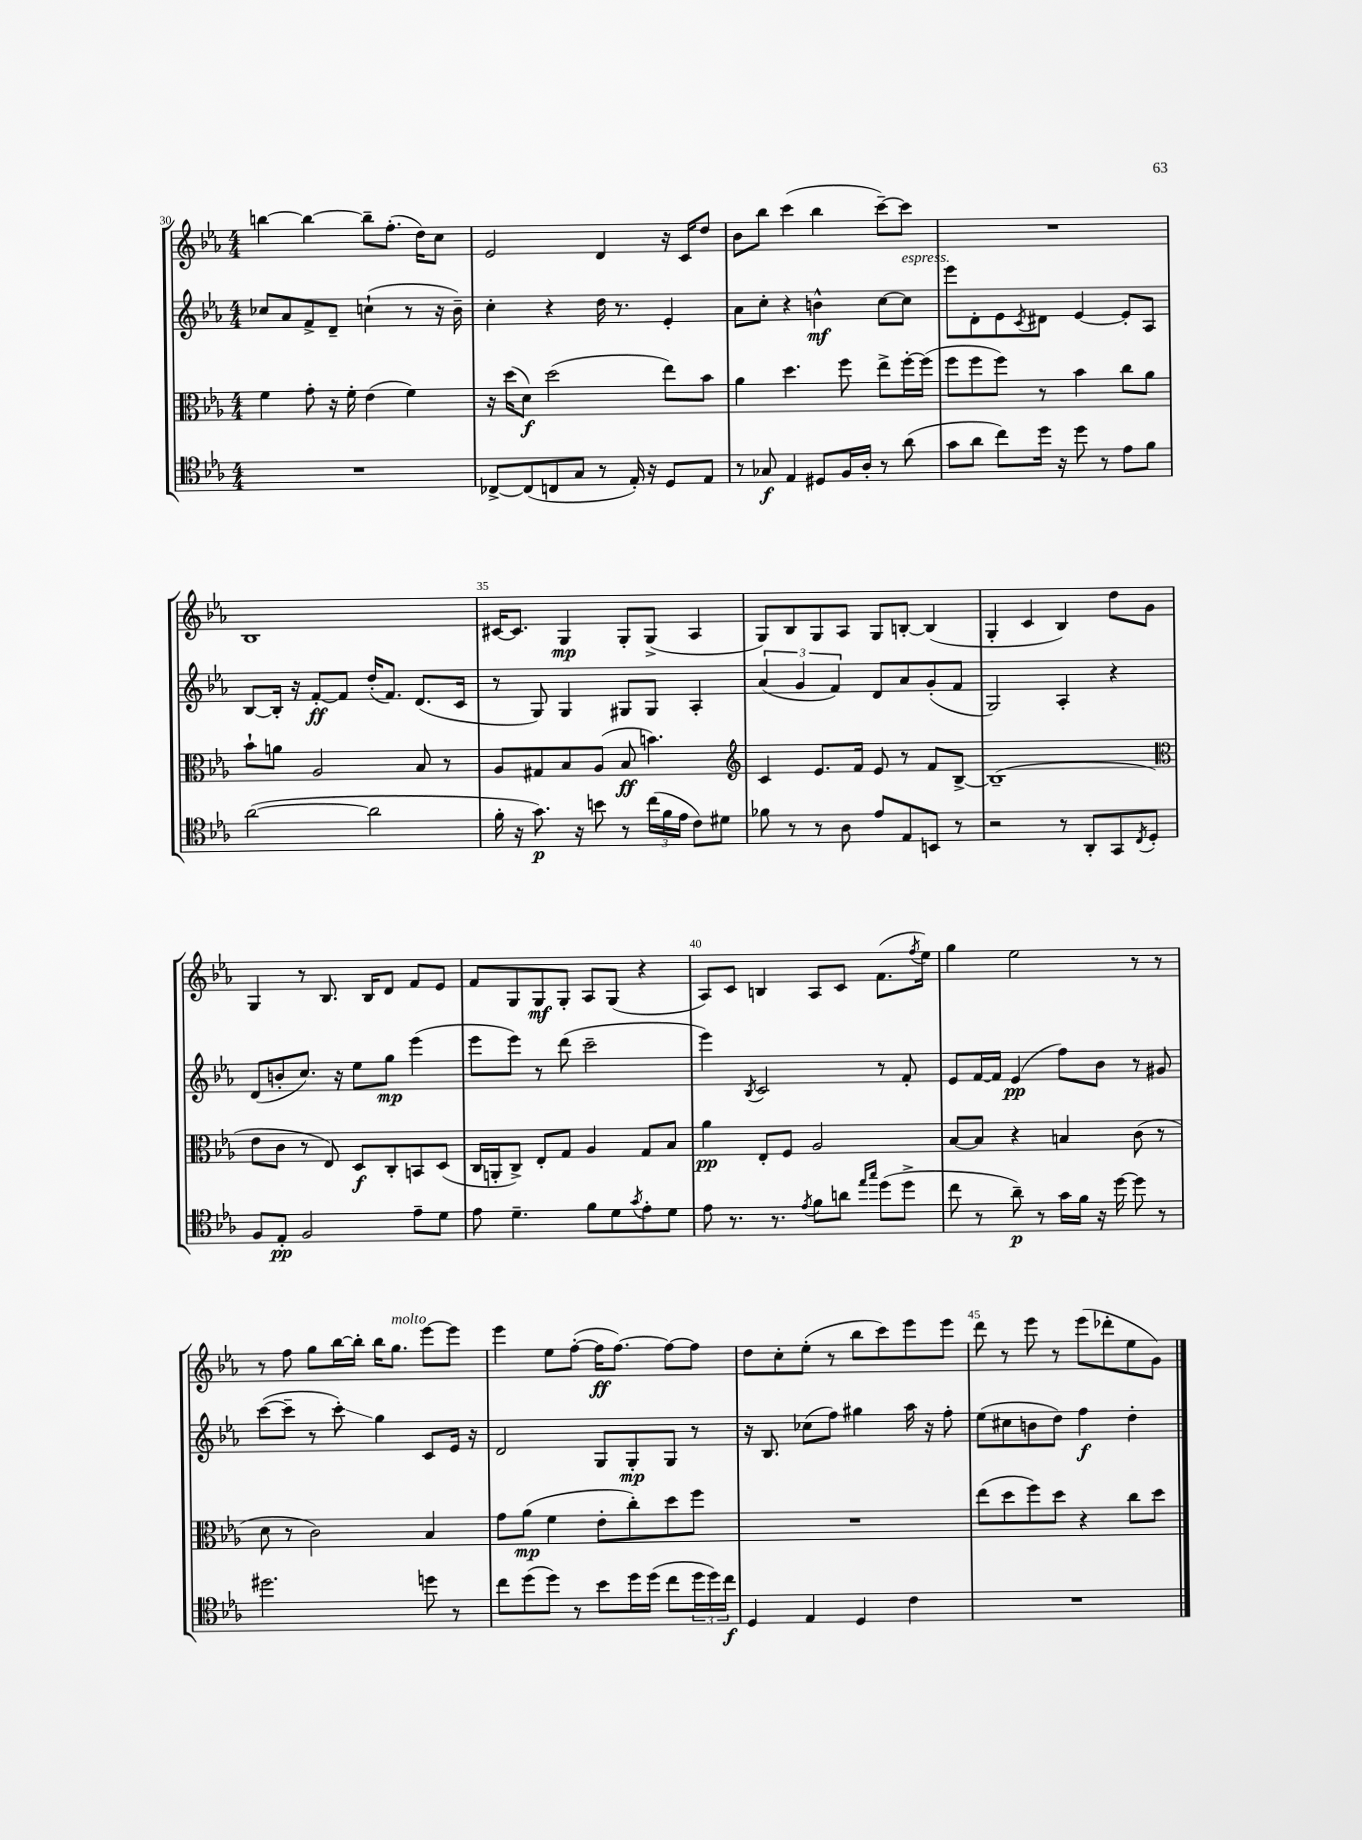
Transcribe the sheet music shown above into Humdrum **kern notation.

**kern	**kern	**kern	**kern
*staff4	*staff3	*staff2	*staff1
*clefC4	*clefC3	*clefG2	*clefG2
*k[b-e-a-]	*k[b-e-a-]	*k[b-e-a-]	*k[b-e-a-]
*M4/4	*M4/4	*M4/4	*M4/4
1r	4f	8cc-	[4bb
.	.	8a-	.
.	8g'	8f^	4bb_
.	16r	8d~	.
.	16f'	.	.
.	(4e-	(4cc`	8bb~]
.	.	.	(8.ff'
.	4f)	8r	.
.	.	.	16dd)
.	.	16r	8cc
.	.	16b-~)	.
=	=	=	=
[8C-^	16r	4cc'	2e-
.	(16dd	.	.
(8C-]	8d)	.	.
8C	(2dd	4r	.
8G	.	.	.
8r	.	16dd	4d
.	.	8.r	.
16E-')	.	.	.
16r	.	.	.
8D	8ee-)	4e-'	16r
.	.	.	16c
8E-	8b-	.	8dd
=	=	=	=
8r	4a-	8a-	8b-
8G-	.	8cc'	8bb-
4E-	4.dd	4r	(4ccc
8D#	.	4b^^	4bb-
16F	8ff	.	.
16A-'	.	.	.
8r	8ee-^	[8cc	[8ccc~)
(8a-	[16ff'	8cc]	8ccc]
.	(16ff]	.	.
=	=	=	=
8g	8ff	8eee-	1r
8a-	8ff	8d'	.
8cc)	8ff)	8e-	.
.	.	8qc	.
16dd	8r	8d#	.
16r	.	.	.
8dd	4b-	[4e-	.
8r	.	.	.
8e-	8cc	8e-']	.
8f	8a-	8A-	.
=	=	=	=
([2a-	8b-`	[8B-	1B-
.	8a	16B-']	.
.	.	16r	.
.	2A-	[8f'	.
.	.	8f]	.
2a-]	.	(16dd'	.
.	.	8.f)	.
.	8B-	(8.d	.
.	8r	.	.
.	.	16c	.
=	=	=	=
16f'	8A-	8r	[16c#
16r	.	.	8.c#]
8.g)	8G#	8G)	.
.	8B-	4G	4G
16r	.	.	.
8b	(8A-	.	.
8r	8B-	8G#	8G'
(24cc	4.b)	8G#	(8G^
24f	.	.	.
24e-	.	.	.
8c)	.	4A-'	4A-
8d#	.	.	.
=	=	=	=
*	*clefG2	*	*
8f-	4c	(6a-	8G)
8r	.	.	8B-
.	.	6g	.
8r	8.e-	.	8G
.	.	6f)	.
8A-	.	.	8A-
.	16f	.	.
8e-	8e-	8d	8G
8E-	8r	8a-	[8B'
8BB	8f	(8g'	(4B]
8r	[8B-^	8f	.
=	=	=	=
2r	(1B-~]	2G)	4G'
.	.	.	4c
8r	.	4A-'	4B-)
8AA-'	.	.	.
8GG	.	4r	8dd
8qC	.	.	.
8D'	.	.	8g
=	=	=	=
*	*clefC3	*	*
8F	8e-	(8d	4G
8E-'	8c	8b'	.
2F	8r	8.cc)	8r
.	8E-)	.	8.B-
.	.	16r	.
.	8D	8ee-	.
.	.	.	16B-
.	8C'	8gg	8d
8e-~	8BB	(4eee-	8f
8d	(8D	.	8e-
=	=	=	=
8e-	16C	8eee-	8f
.	16AA'	.	.
4.d~	8C^)	8eee-)	8G
.	8E-'	8r	8G
.	8G	(8ddd	8G'
8f	4A-	2ccc~	8A-
8d	.	.	(8G
8qg	.	.	.
8e-'	8G	.	4r
8d	8B-	.	.
=	=	=	=
8e-	4a-	4eee-)	8A-)
8.r	.	.	8c
.	.	8qB-	.
.	8E-'	2c	4B
8.r	.	.	.
.	8F	.	.
8qe-	.	.	.
8f	2A-	.	8A-
8a	.	.	8c
16qqee-	.	.	.
16qqgg	.	.	.
(8dd	.	8r	(8.f
8dd^	.	8f'	.
.	.	.	8qff
.	.	.	16ee-)
=	=	=	=
8cc	[8B-	8e-	4gg
8r	8B-]	[16f	.
.	.	16f]	.
8a-~)	4r	(4e-	2ee-
8r	.	.	.
16g	4B	8ff)	.
16f	.	.	.
16r	.	8b-	.
[16dd	.	.	.
8dd]	(8c	8r	8r
8r	8r	8g#	8r
=	=	=	=
2.dd#	8d	([8ccc	8r
.	8r	8ccc~]	8ff
.	2c)	8r	8gg
.	.	8ccc')	[16bb-
.	.	.	16bb-']
.	.	4gg	16bb-
.	.	.	8.gg
8dd	4B-	8c	[8eee-
8r	.	16e-	8eee-]
.	.	16r	.
=	=	=	=
8cc	8g	2d	4eee-
(8dd	(8a-	.	.
8dd)	4f	.	8ee-
8r	.	.	([8ff'
8b-	8e-'	8G	16ff]
.	.	.	[8.ff)
16dd	8cc')	8G'	.
(16dd	.	.	.
8cc	8dd	8G	8ff_
24dd	8ff	8r	8ff]
24dd)	.	.	.
24cc	.	.	.
=	=	=	=
4D	1r	16r	8dd
.	.	8.B-	.
.	.	.	8cc'
4E-	.	(8cc-	(8ee-'
.	.	8ff)	8r
4D	.	4gg#	8bb-
.	.	.	8ccc)
4c	.	16aa-	8eee-
.	.	16r	.
.	.	8ff'	8eee-
=	=	=	=
1r	(8ee-	(8ee-	8ddd
.	8dd	8cc#	8r
.	8ff)	8b	8eee-
.	8dd	8dd)	8r
.	4r	4ff	(8eee-
.	.	.	8ddd-'
.	8cc	4dd'	8ee-
.	8dd	.	8g)
==	==	==	==
*-	*-	*-	*-
